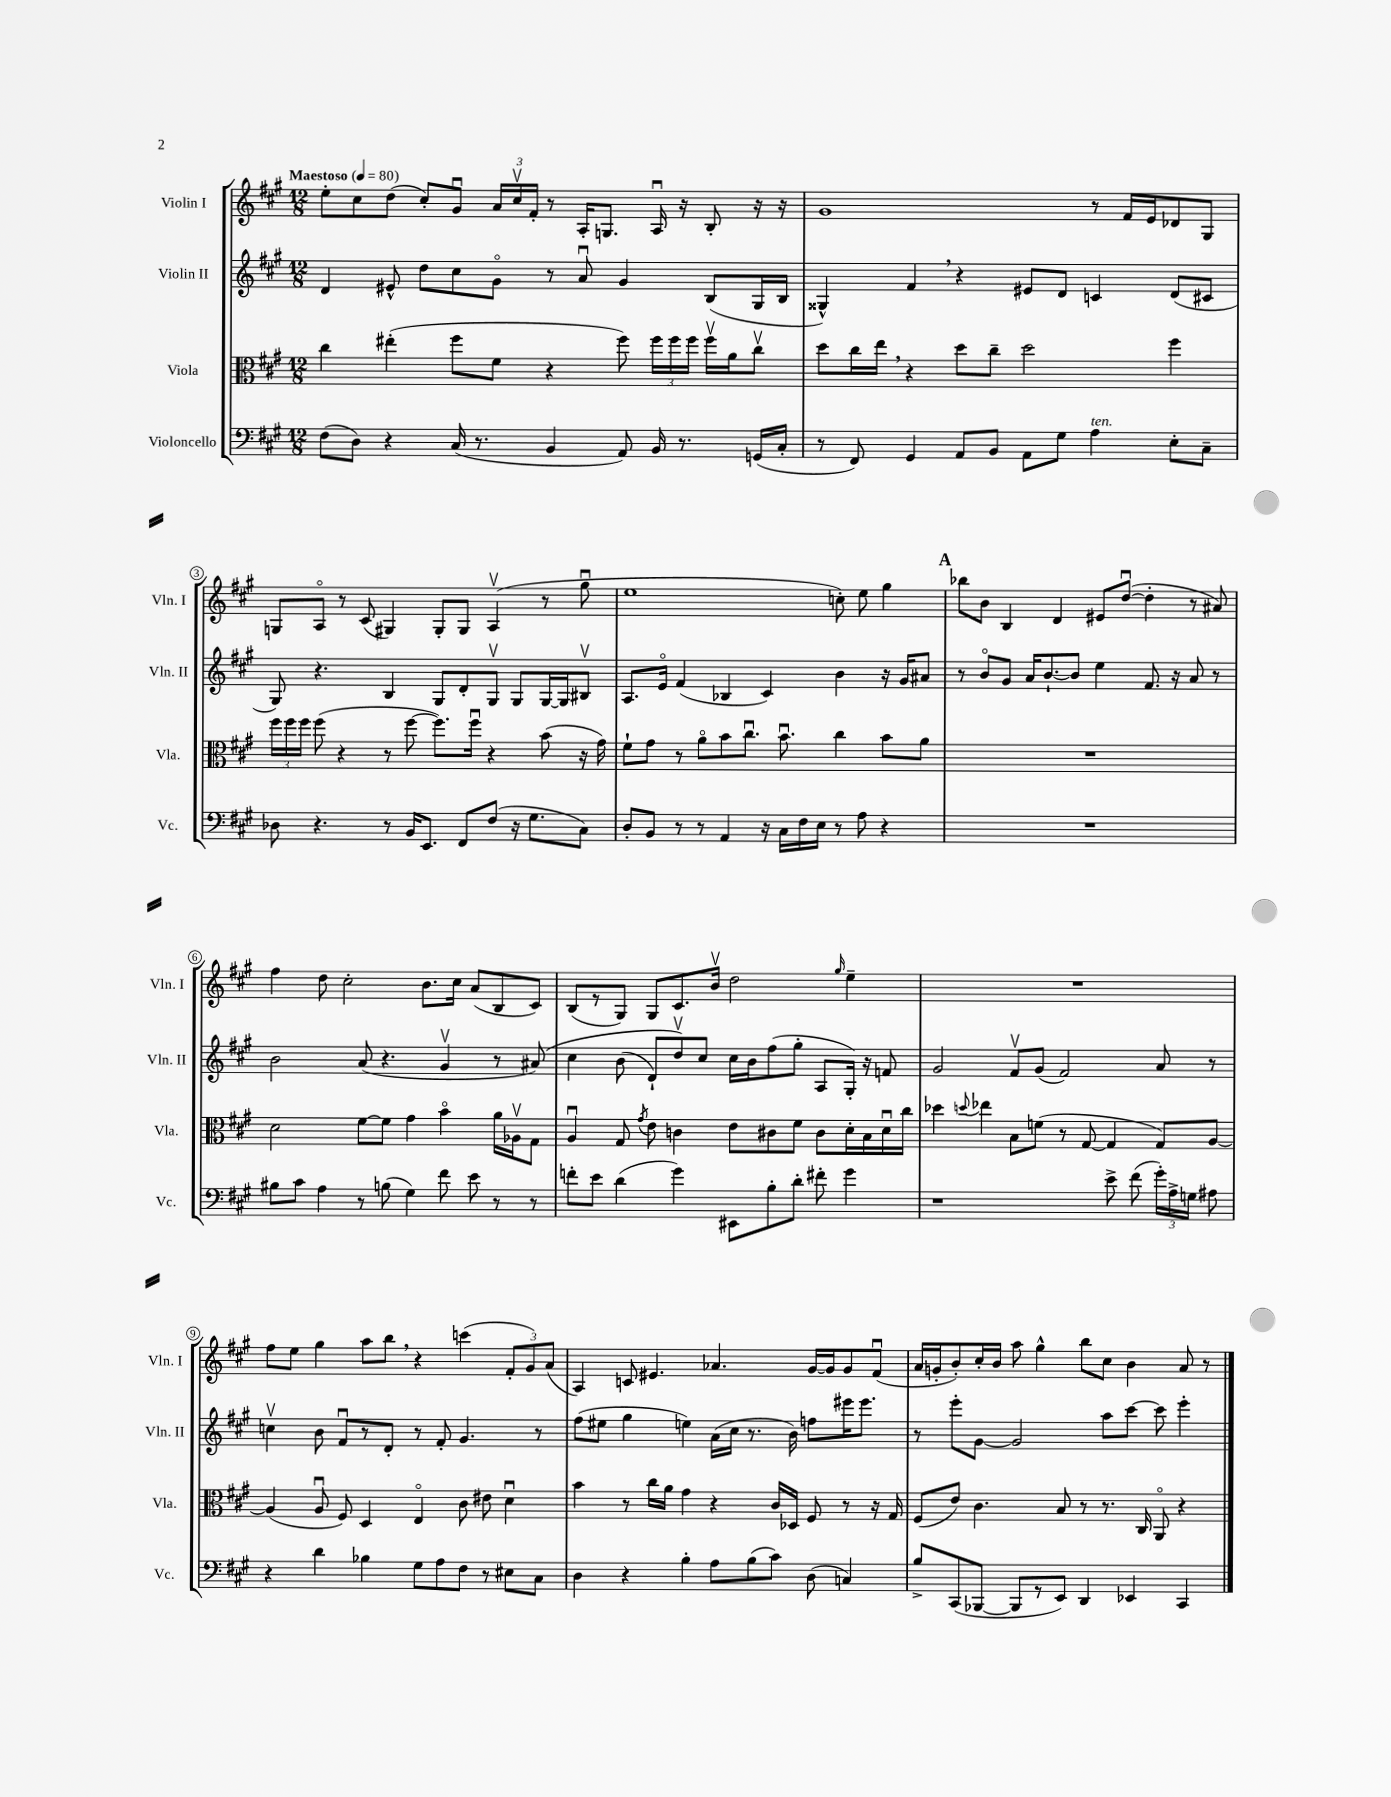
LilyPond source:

<<
\new StaffGroup <<
\new Staff = "s0" \with { instrumentName = "Violin I" shortInstrumentName = "Vln. I" } {
    \clef treble \key a \major \numericTimeSignature \time 12/8 \tempo "Maestoso" 4 = 80
    \autoBeamOff e''8[-. cis''8 d''8]( cis''8[-.) gis'8]\downbow \tuplet 3/2 { a'16[ cis''16\upbow fis'16]-. } r8 a16[-. g8.] a16\downbow r16 b8-. r16 r16 |
    gis'1 r8 fis'16[ e'16 des'8 gis8] |
    g8[ a8]\flageolet r8 cis'8( gis4) gis8[-. gis8] a4\upbow( r8 gis''8\downbow |
    e''1 c''8-.) e''8 gis''4 |
    \mark \markup { \bold "A" } bes''8[ b'8] b4 d'4 eis'8[ d''8]~\downbow( d''4-. r8 ais'8) |
    fis''4 d''8 cis''2-. b'8.[ cis''16] a'8[( b8 cis'8]) |
    b8[( r8 gis8]) gis8[ cis'8. b'16]\upbow d''2 \grace { gis''16 } e''4-- |
    R1. |
    fis''8[ e''8] gis''4 a''8[ b''8] \breathe r4 c'''4( \tuplet 3/2 { fis'8[-. gis'8) a'8]( } |
    a4) c'8 eis'4. aes'4. gis'16[~ gis'16 gis'8 fis'8]\downbow( |
    a'16[ g'16-. b'8-.) cis''16-. b'16] a''8 gis''4-^ b''8[ cis''8] b'4 a'8 r8 \bar "|." |
}
\new Staff = "s1" \with { instrumentName = "Violin II" shortInstrumentName = "Vln. II" } {
    \clef treble \key a \major \numericTimeSignature \time 12/8
    \autoBeamOff d'4 eis'8-^ d''8[ cis''8 gis'8]\flageolet r8 a'8\downbow gis'4 b8[( gis16 b16] |
    gisis4-^) fis'4 \breathe r4 eis'8[ d'8] c'4 d'8[( cis'8] |
    gis8) r4. b4 gis8[ d'8-. gis8]\upbow gis8[ gis16~ gis16 bis8]\upbow |
    a8.[ e'16]\flageolet fis'4( bes4 cis'4) b'4 r16 gis'16[ ais'8] |
    \mark \markup { \bold "A" } r8 b'8[\flageolet gis'8] a'16[ b'8.~-! b'8] e''4 fis'8. r16 a'8 r8 |
    b'2 a'8( r4. gis'4\upbow r8 ais'8)\( |
    cis''4 b'8( d'8[-!) d''8\upbow\) cis''8] cis''16[ b'16 fis''8( gis''8]-. a8[ gis16]-.) r16 f'8 |
    gis'2 fis'8[\upbow gis'8]( fis'2) a'8 r8 |
    c''4\upbow b'8 fis'8[\downbow r8 d'8]-. r8 fis'8-. gis'4. r8 |
    fis''8[( eis''8] gis''4 e''4) a'16[( cis''16] r8. b'16) f''8[ eis'''16 eis'''8.] |
    r8 e'''8[-. gis'8]~ gis'2 a''8[ cis'''8]~ cis'''8 e'''4-. \bar "|." |
}
\new Staff = "s2" \with { instrumentName = "Viola" shortInstrumentName = "Vla." } {
    \clef alto \key a \major \numericTimeSignature \time 12/8
    \autoBeamOff cis''4 eis''4-.( fis''8[ fis'8] r4 fis''8) \tuplet 3/2 { fis''16[ fis''16 fis''16] } fis''16[\upbow a'16 cis''8]\upbow |
    d''8[ cis''16 e''16] \breathe r4 d''8[ cis''8]-- d''2 fis''4 |
    \tuplet 3/2 { fis''16[ fis''16 fis''16] } fis''8( r4 r8 fis''8~ fis''8.[) fis''16]\downbow r4 b'8( r16 gis'16) |
    fis'8[-! gis'8] r8 a'8[\flageolet b'8 cis''8.]\downbow b'8.\downbow cis''4 b'8[ a'8] |
    \mark \markup { \bold "A" } R1. |
    d'2 fis'8[~ fis'8] gis'4 b'4\flageolet a'16[ aes16\upbow gis8] |
    a4\downbow gis8 \acciaccatura { gis'8 } e'8 c'4 e'8[ cis'8 fis'8] cis'8[ d'16-. b16 d'16\downbow cis''16] |
    des''4 \appoggiatura { d''8 } ees''4 b8[ f'8]( r8 gis8~ gis4 gis8[) a8]~ |
    a4( a8\downbow fis8) d4 e4\flageolet cis'8 eis'8 d'4\downbow |
    b'4 r8 cis''16[ a'16] gis'4 r4 cis'16[ des16] fis8 r8 r16 gis16 |
    fis8[( e'8]) cis'4. b8 r8 r8. cis16 a,8\flageolet r4 \bar "|." |
}
\new Staff = "s3" \with { instrumentName = "Violoncello" shortInstrumentName = "Vc." } {
    \clef bass \key a \major \numericTimeSignature \time 12/8
    \autoBeamOff fis8[( d8]) r4 cis16( r8. b,4 a,8) b,16 r8. g,16[( cis16]-. |
    r8 fis,8) gis,4 a,8[ b,8] a,8[ gis8] a4^\markup { \italic "ten." } e8[-. cis8]-- |
    des8 r4. r8 b,16[ e,8.] fis,8[ fis8]( r16 gis8.[ cis8]) |
    d8[-. b,8] r8 r8 a,4 r16 cis16[ fis16 e16] r8 a8 r4 |
    \mark \markup { \bold "A" } R1. |
    bis8[ cis'8] a4 r8 b8( gis4) fis'8 e'8 r8 r8 |
    f'8[-. e'8] d'4( gis'4) eis,8[ b8-. d'8]-. fis'8-. gis'4 |
    r1 e'8-> fis'8( \tuplet 3/2 { gis'16[-.) a16-> g16] } ais8 |
    r4 d'4 bes4 gis8[ a8 fis8] r8 eis8[ cis8] |
    d4 r4 b4-. a8[ b8( cis'8]) d8( c4) |
    b8[-> cis,8( bes,,8]~ bes,,8[ r8 e,8]) d,4 ees,4 cis,4 \bar "|." |
}
>>
>>
\layout { \context { \Score \override BarNumber.stencil = #(make-stencil-circler 0.1 0.3 ly:text-interface::print) } }
